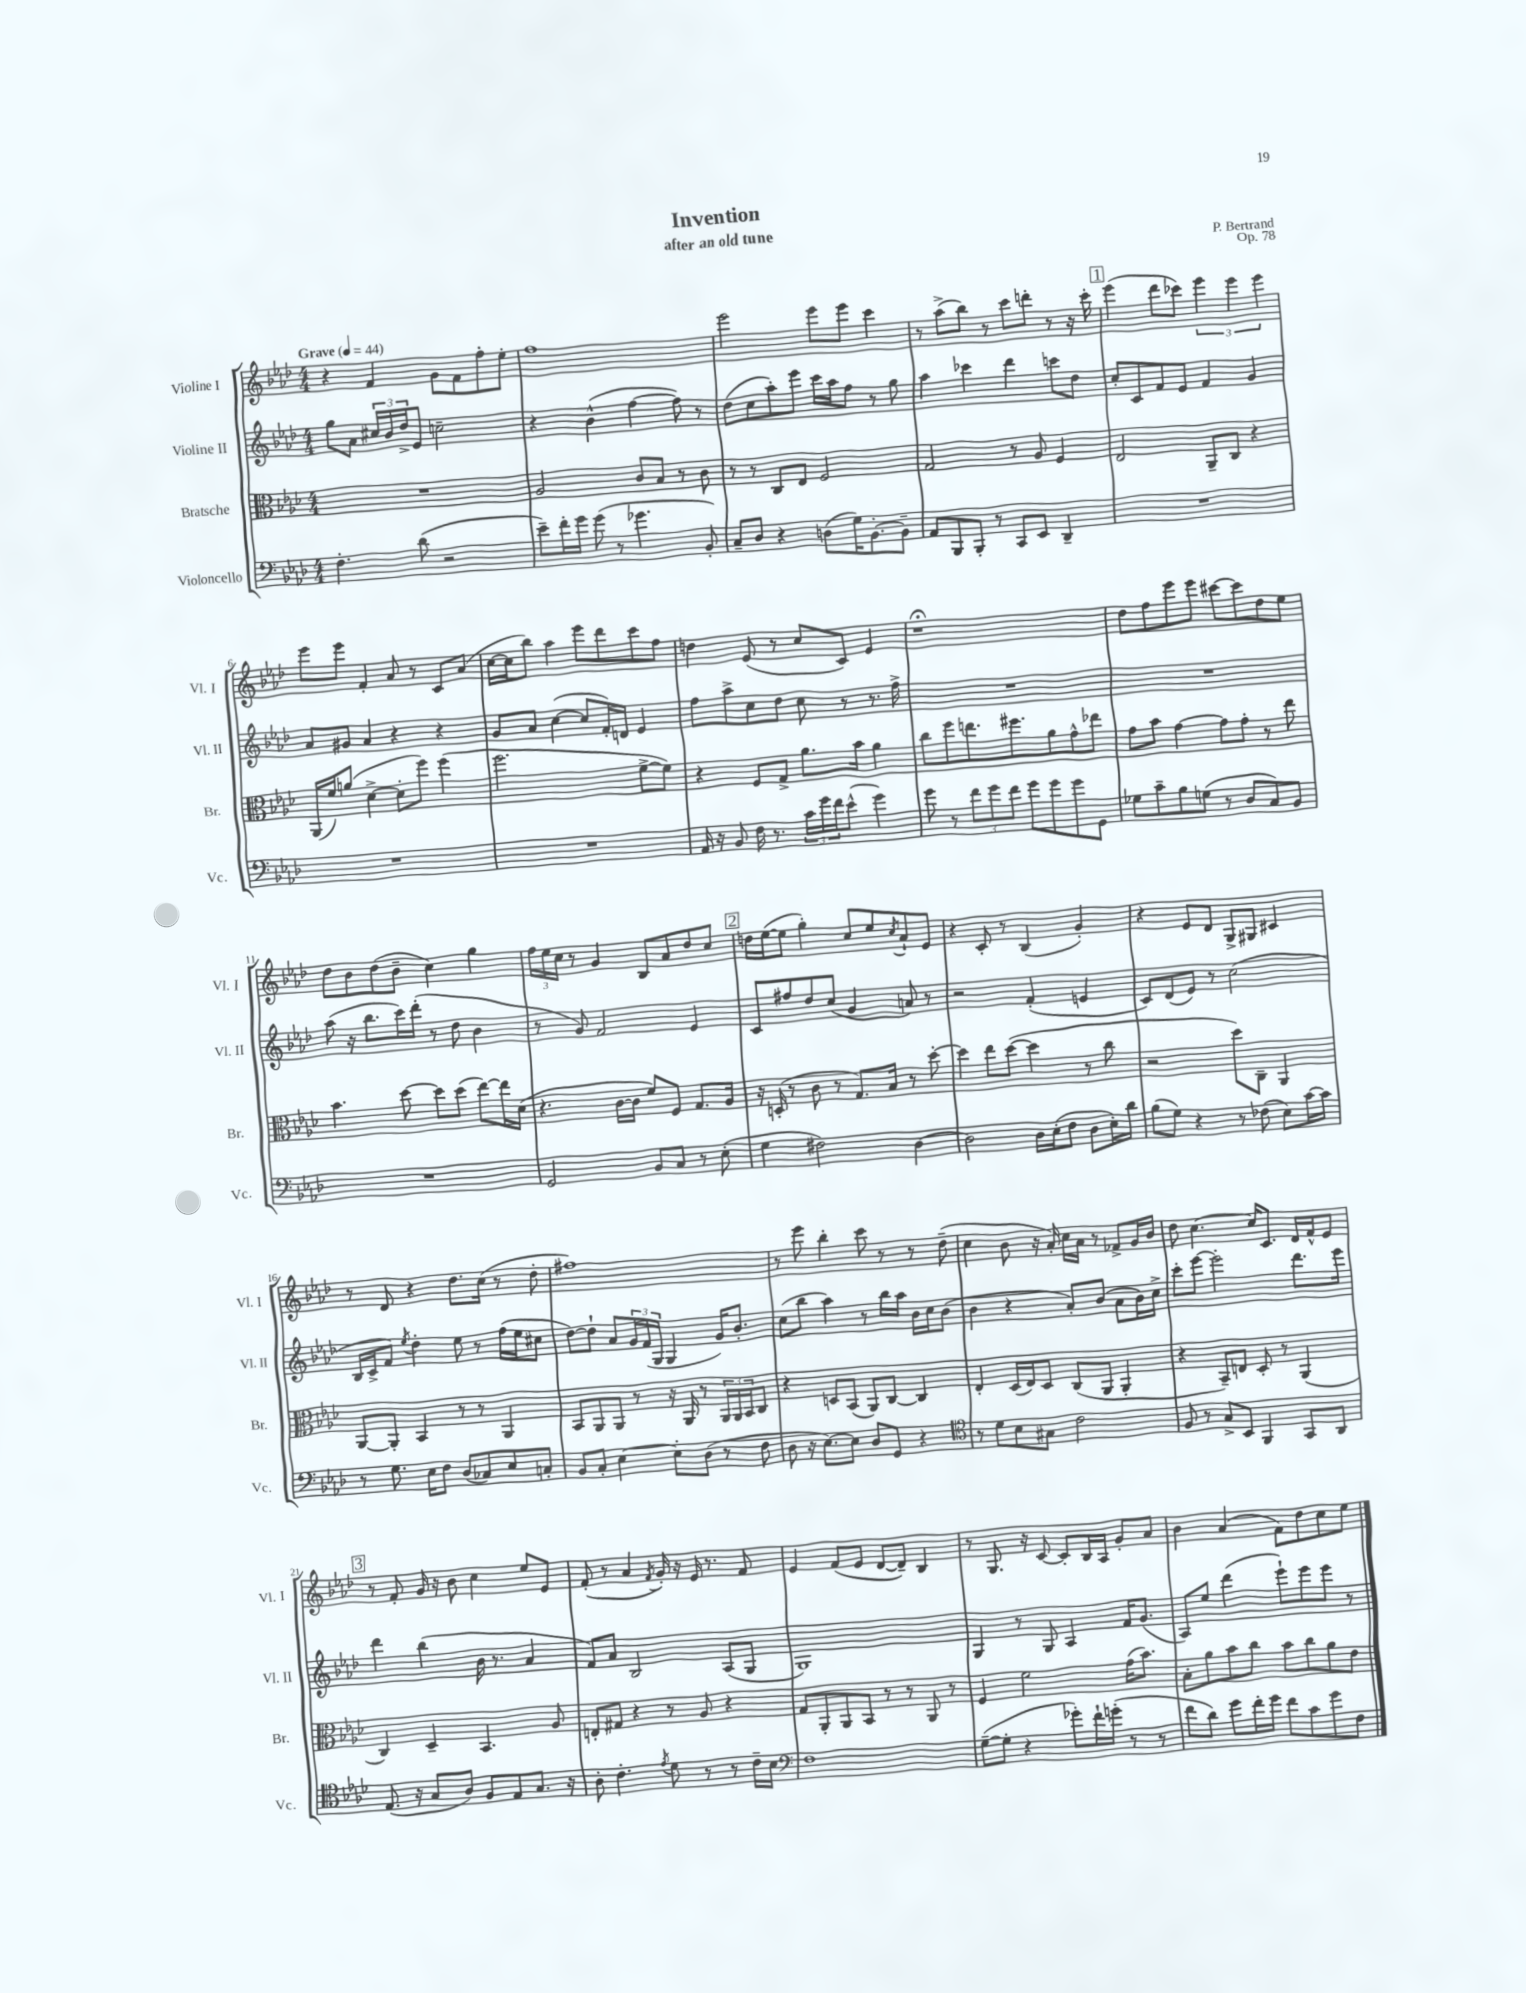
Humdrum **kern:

**kern	**kern	**kern	**kern
*part4	*part3	*part2	*part1
*staff4	*staff3	*staff2	*staff1
*I"Violoncello	*I"Bratsche	*I"Violine II	*I"Violine I
*I'Vc.	*I'Br.	*I'Vl. II	*I'Vl. I
*clefF4	*clefC3	*clefG2	*clefG2
*k[b-e-a-d-]	*k[b-e-a-d-]	*k[b-e-a-d-]	*k[b-e-a-d-]
*M4/4	*M4/4	*M4/4	*M4/4
*MM44	*MM44	*MM44	*MM44
=1	=1	=1	=1
!	!	!	!LO:TX:a:B:t=Grave
4.F'\	1r	8gg\L	4r
.	.	8a-\J	.
.	.	24cc#X/LL	4f/
.	.	24b-/	.
.	.	24dd-^/J	.
(8d-\	.	8e-/J	.
2r	.	2ccn~\	8g\L
.	.	.	8f\
.	.	.	8ff'\
.	.	.	8ee-'\J
=2	=2	=2	=2
8e-~\L)	2A-/	4r	1ff
16f'\L	.	.	.
16g\JJ	.	.	.
(8g\	.	(4b-^^\	.
8r	.	.	.
4.g-X\	8c/L	[4ff\	.
.	8B-/J	.	.
.	8r	8ff\])	.
8BB-'/)	8c\	8r	.
=3	=3	=3	=3
8C~/L	8r	(8dd-\L	2eee-\
8D-/J	8r	8cc\	.
4r	8C/L	8aa-'\)	.
.	8E-/J	8eee-\J	.
(8Dn\L	2F/	16ccc\LL	8eee-\L
.	.	16aa-\J	.
16G\K)	.	8ff\J	8eee-\J
[8.BB-'\	.	.	.
.	.	8r	4ccc\
8BB-~\J]	.	8gg\	.
=4	=4	=4	=4
8AA-/L	2G/	4aa-\	8r
8BBB-/	.	.	(8aa-^\L
8BBB-'/J	.	4ccc-X\	8bb-\J)
8r	.	.	8r
8CC/L	8r	4ddd-\	8ccc\L
8EE-/J	8A-/	.	8dddn'\J
4DD-~/	4F/	8cccn\L	8r
.	.	8dd-\J	16r
.	.	.	16ccc'\
!!LO:REH:place=s1:t=1
=5	=5	=5	=5
1r	2E-/	8cc'/L	(4eee-\
.	.	8c/	.
.	.	8f/	8ddd-\L
.	.	8e-/J	8ccc-X\J)
.	8AA-~/L	4f/	6eee-\
.	8C/J	.	.
.	.	.	6eee-\
.	4r	4g/	.
.	.	.	6eee-\
!!LO:LB:g=z
=6	=6	=6	=6
1r	(16AA-/LL	8a-/L	8eee-\L
.	16f/J)	.	.
.	(8an/J	8g#X/J	8eee-\J
.	[4d-^\	4a-/	4f'/
.	8d-'\L]	4r	8a-/
.	8ff\J)	.	8r
.	(4ff\	4r	8c/L
.	.	.	(8a-/J
=7	=7	=7	=7
1r	2.ff\	8g/L	[16cc\LL
.	.	.	16cc\J]
.	.	8a-/J	8bb-\J)
.	.	([4cc\	4aa-\
.	.	8cc/L]	8eee-\L
.	.	16f'/L)	8ddd-\
.	.	16dn/JJ	.
.	[8f^\L	4e-/	8ccc\
.	8f\J])	.	8ff\J
=8	=8	=8	=8
16AA-/	4r	8ff\L	4ddn\
16r	.	.	.
8BB-/	.	8aa-^\	.
16F\	8F/L	8cc\	(8e-/
8.r	.	.	.
.	8G^/J	8dd-\J	8r
24c\LL	8.a-\L	8cc\	8cc/L
24g\	.	.	.
24f\J	.	.	.
(8e-^^\J	.	8r	8c/J)
.	16b-\Jk	.	.
4g\)	4a-\	8.r	4e-/
.	.	16ff^\	.
=9	=9	=9	=9
8g\	8cc\L	1r	1r;<
8r	8ff\	.	.
12f\L	8.een\	.	.
12g\	.	.	.
12f\J	.	.	.
.	8.ff#X\	.	.
8g\L	.	.	.
8g\	8a-\	.	.
8g\	8g^^\	.	.
8GG\J	8ee-X\J	.	.
=10	=10	=10	=10
8G-X\L	8g\L	1r	8dd-\L
8c~\	8b-\J	.	8ff\
8B-\	[4g\	.	8eee-\
(8Gn\J	.	.	8eee-\J
8r	8g\L]	.	[8ccc#X\L
8D-/L	8g'\J	.	8ccc#\]
8C/)	8r	.	8dd-\
8BB-/J	8ee-\	.	8ee-\J
!!LO:LB:g=z
=11	=11	=11	=11
1r	4.b-\	(8aa-\	8dd-\L
.	.	16r	8b-\
.	.	8.bb-\L	.
.	.	.	(8dd-\
.	[8dd-\	16ccc\L)	8b-~\J
.	.	(16ddd-'\JJ	.
.	8dd-\L]	8r	4cc\)
.	(8dd-\J	8dd-\	.
.	[8ee-\L)	4b-\	4gg\
.	16ee-\L]	.	.
.	(16d-\JJ	.	.
=12	=12	=12	=12
2GG/	4.r	8r	24ff\LL
.	.	.	24ee-\
.	.	.	24cc\JJ
.	.	8g/)	8r
.	.	2f/	4g/
.	[16c\LL	.	.
.	16c\JJ]	.	.
8BB-/L	8f/L)	.	8B-/L
8C/J	8F/J	.	8a-/
8r	8.G/L	4e-/	8dd-/
(8E-'\	.	.	8cc/J
.	16A-/Jk	.	.
!!LO:REH:place=s1:t=2
=13	=13	=13	=13
4G\	16r	8c/L	16ddn\LL
.	(16Dn'/	.	([16ee-\J
.	8r	8ff#X/	8ee-\J]
2F#X\)	8c\	8dd-/	4gg'\)
.	8r	(8cc/J	.
.	8.G/L)	4g/	8cc/L
.	.	.	8ee-/
.	16B-/Jk	.	.
.	.	.	8qcc/
[4D-\	8r	8an/)	8a-`/
.	[8dd-'\	8r	8e-/J
=14	=14	=14	=14
2D-\]	4dd-\]	2r	4r
.	8ee-\L	.	8c'/
.	([8dd-\J	.	8r
16D-\LL	4dd-\]	(4f'/	(4B-/
(16E-'\J	.	.	.
8F\J	.	.	.
8D-\L	8r	4en/	4g'/)
16E-'\L)	8cc\	.	.
16d-\JJ	.	.	.
=15	=15	=15	=15
(8B-\L	2r	8c/L)	4r
8G\J)	.	(8d-/	.
4r	.	8e-/J)	8e-/L
.	.	8r	8d-/J
8r	8dd-\L)	(2cc\	8G^/L
(8F-X\	8C~\J	.	8G#X/J
8E-\L)	4AA-/	.	4c#X/
[16c\L	.	.	.
16c\JJ]	.	.	.
!!LO:LB:g=z
=16	=16	=16	=16
8r	[8AA-/L	16B-/LL	8r
.	.	16c^/J	.
8.G\	8AA-'/J]	8f/J)	8d-/
.	.	8qee-/	.
.	4BB-/	4dd-'\	4r
16E-\KL	.	.	.
8F\J	.	.	.
(8D-/L	8r	8ee-\	8.dd-\L
8C-X/)	8r	8r	.
.	.	.	(16cc\Jk
8E-/	4AA-/	(16ff\LL	8r
.	.	16ee-\J	.
8Cn'/J	.	8cc#X\J	8dd-'\
=17	=17	=17	=17
8BB-/L	8BB-/L	[8dd-\L)	1ff#X)
8C'/J	8AA-/	8dd-`\J]	.
[4E-\	8AA-/J	8a-/L	.
.	8r	24g/L	.
.	.	(24f/	.
.	.	24G/JJ	.
8E-'\L]	16r	4G/	.
.	16AA-/	.	.
(8D-\J	8r	.	.
8r	24AA-/LL	16g/KL)	.
.	24AA-/	.	.
.	.	8.b-'/J	.
.	24BB-/J	.	.
8F\	8C/J	.	.
=18	=18	=18	=18
8D-\	4r	(8cc\L	8r
16r	.	8bb-\J	8eee-\
[8.E-\L)	.	.	.
.	8Dn/L	4aa-\)	4bb-'\
8E-\J]	(8BB-/J	.	.
8D-/L	8AA-/L)	8r	8ccc\
8GG/J	[8C/J	16bb-\LL	8r
.	.	16aa-\JJ	.
4r	4C/]	16b-\LL	8r
.	.	16cc\J	.
.	.	(8b-\J	(8dd-~\
=19	=19	=19	=19
*clefC4	*	*	*
8r	4E-'/	4b-\	4cc\
8d-\L	.	.	.
8B-\	(16D-/LL	4r	8b-\
.	16E-/J)	.	.
8G#X\J	8D-/J	.	16r
.	.	.	16a-'/)
2c\	(8C/L	8a-'/L)	16cc\LL
.	.	.	16a-\JJ
.	8AA-/J	(8b-/J	8r
.	4AA-'/	8a-\L	8f-X^/L
.	.	16b-\L)	16g/L
.	.	16cc^\JJ	16b-/JJ
=20	=20	=20	=20
8F/	4r	8ccc'\L	8dd-\
8r	.	[8eee-\J	[4.cc\
8G^/L	8BB-~/L)	2eee-'\]	.
8BB-/J	8En/J	.	.
4FF/	8D-'/	.	16cc/KL]
.	.	.	8.c/J
.	8r	.	.
8GG/L	(4AA-/	8.ddd-\L	16d-/LL
.	.	.	16f^^/J
8AA-/J	.	.	8e-/J
.	.	16eee-\Jk	.
!!LO:LB:g=z
!!LO:REH:place=s1:t=3
=21	=21	=21	=21
(8.E-/	4C/)	4ddd-\	8r
.	.	.	8f'/
16r	.	.	.
8G/L	4D-~/	(4bb-\	16g/
.	.	.	16r
8A-/J)	.	.	8b-\
8F/L	4.BB-/	16b-\	4cc\
.	.	8.r	.
8E-/	.	.	.
8.G/J	.	4a-/	8ee-/L
.	8A-/	.	8e-/J
16r	.	.	.
=22	=22	=22	=22
8A-'\	8En'/L	8f/L)	(8f'/
4.c'\	8G#X/J	8a-/J	8r
.	4r	2B-/	4a-/
8qe-/	.	.	8qf/
8d-\	8r	.	16g'/)
.	.	.	16r
8r	8A-/	.	16e-/
.	.	.	8.r
8r	4r	(8A-/L	.
16c~\LL	.	8G/J	8f/
16B-\JJ	.	.	.
=23	=23	=23	=23
*clefF4	*	*	*
1F	8G/L	1G)	4e-/
.	8AA-'/	.	.
.	8AA-/	.	(8f/L
.	8BB-/J	.	8e-/J
.	8r	.	[8d-/L
.	8r	.	8d-~/J])
.	8AA-/	.	4B-/
.	8r	.	.
=24	=24	=24	=24
([8G~\L	4F/	4G/	8r
8G'\J]	.	.	8.G/
4r	2f\	8r	.
.	.	.	16r
.	.	8G/	[8c/
8g-X'\L)	.	4A-/	8c'/L]
16f`\L	.	.	16B-/L
(16gn'\JJ	.	.	16A-/JJ
8r	(16g\KL	16f/KL	8g'/L
.	8.b-\J)	(8.g/J	.
8r	.	.	8a-/J
=25	=25	=25	=25
8f\L	8B-'\L	8A-/L)	4b-\
8d-\J)	8a-\	8ee-/J	.
8g\L	8b-\	(4ddd-\	(4a-/
16f'\L	8cc\J	.	.
16g\JJ	.	.	.
8f\L	8b-\L	8eee-`\L)	8f\L)
8c\	8cc\	8eee-\	8dd-\
8g\	8a-\	8eee-\J	8cc\
8F\J	8e-\J	8r	8ee-\J
==	==	==	==
*-	*-	*-	*-
